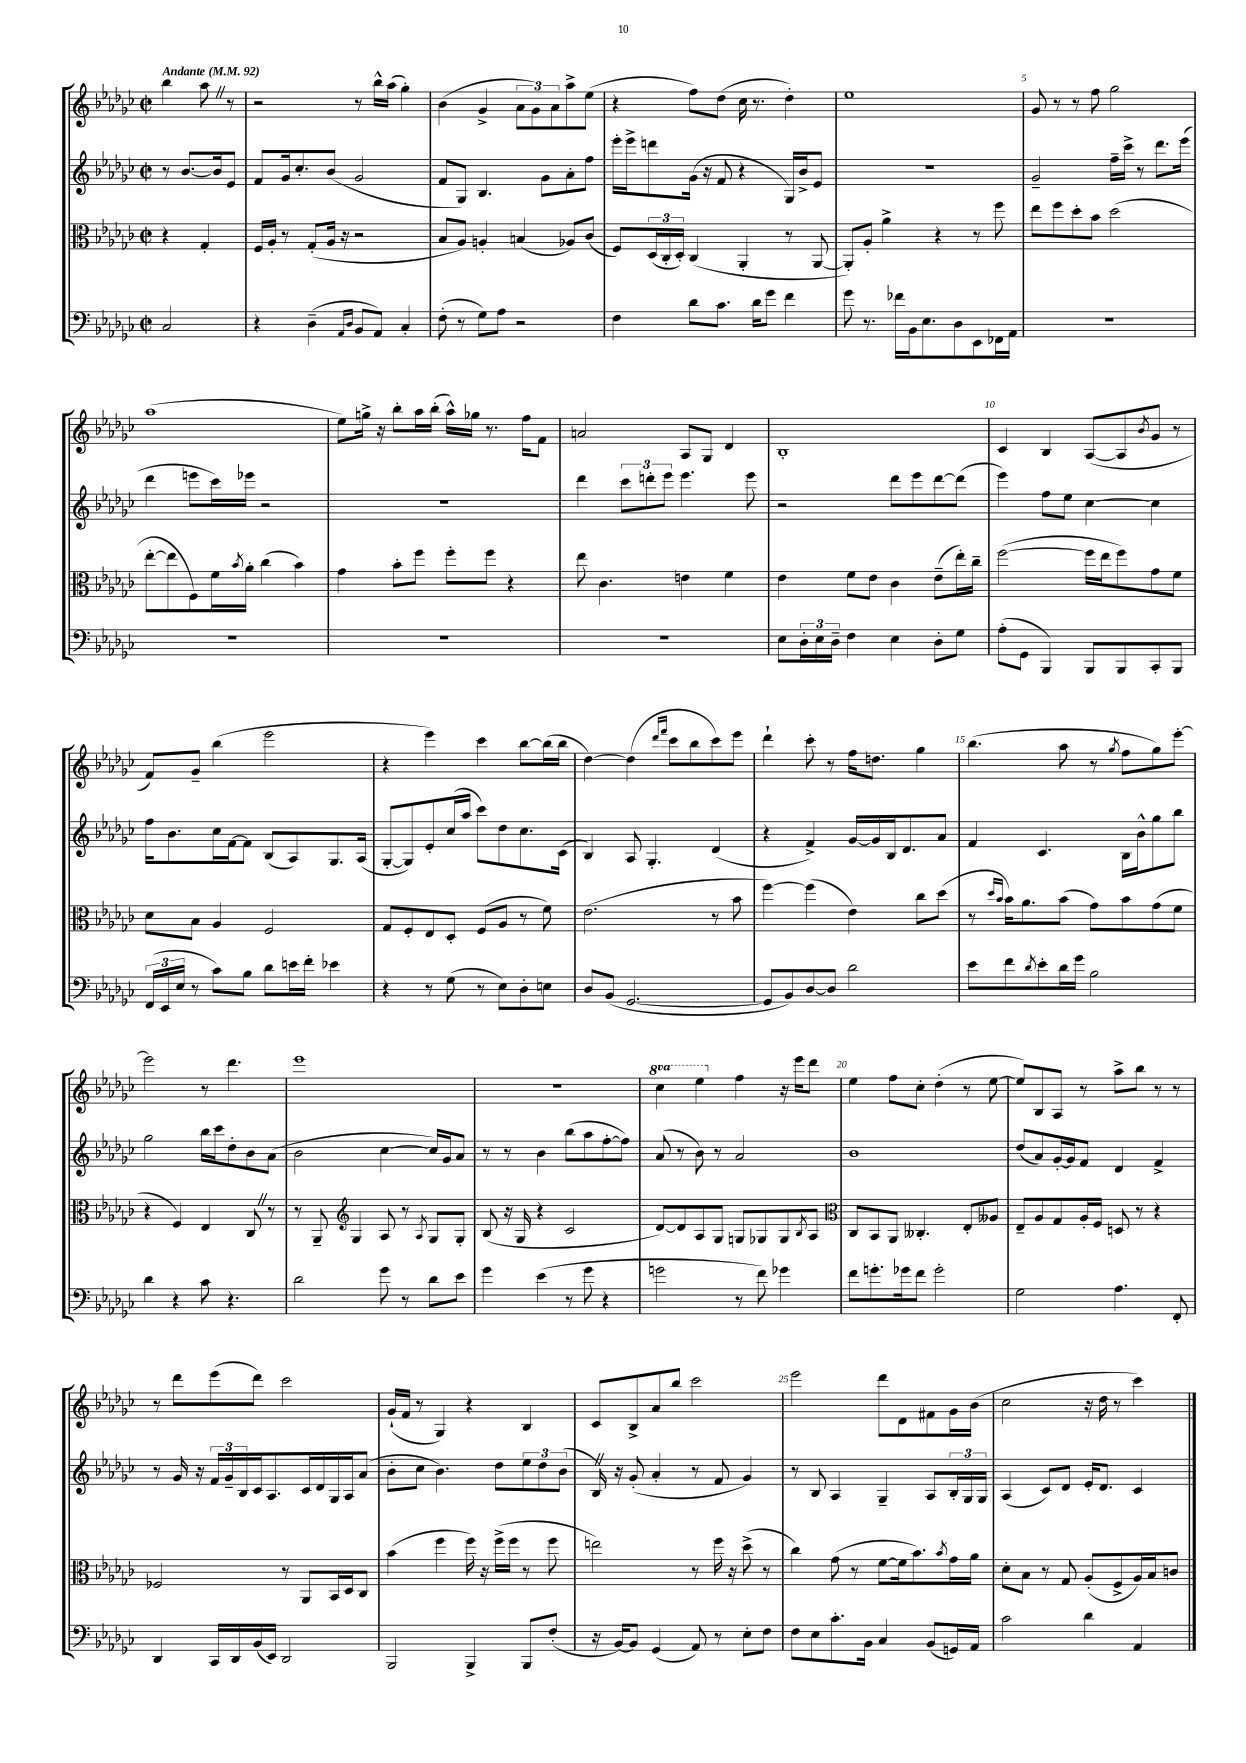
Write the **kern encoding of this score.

**kern	**kern	**kern	**kern
*staff4	*staff3	*staff2	*staff1
*clefF4	*clefC3	*clefG2	*clefG2
*k[b-e-a-d-g-c-]	*k[b-e-a-d-g-c-]	*k[b-e-a-d-g-c-]	*k[b-e-a-d-g-c-]
*M2/2	*M2/2	*M2/2	*M2/2
*met(c|)	*met(c|)	*met(c|)	*met(c|)
*MM92	*MM92	*MM92	*MM92
2C-	4r	8r	4bb-
.	.	[8.b-	.
.	4G-'	.	8aa-
.	.	16b-]	.
.	.	8e-	8r
=	=	=	=
4r	16F	8f	2r
.	16A-'	.	.
.	8r	16g-	.
.	.	8.cc-'	.
(4D-~	(8G-'	.	.
.	16A-	(8b-	.
.	16r	.	.
16qqAA-	.	.	.
16qqD-	.	.	.
8BB-	2r	2g-	8r
8AA-)	.	.	16bb-^^
.	.	.	(16aa-
4C-'	.	.	4gg-')
=	=	=	=
(8F'	8B-	8f	(4b-
8r	8A-)	8G-)	.
8G-)	4A'	4.B-	4g-^
8A-	.	.	.
2r	(4B	.	12a-
.	.	.	12g-)
.	.	8g-	.
.	.	.	12a-
.	8A-)	8a-'	8aa-^
.	(8c-	8ff	(8ee-
=	=	=	=
4F	8F)	16eee-'	4r
.	.	16eee-^	.
.	(24D-	8ddd	.
.	24C-'	.	.
.	24D-')	.	.
8d-	(4C-	(16g-	8ff)
.	.	16r	.
8.c-	.	8f	(8dd-
.	4AA-'	4r	16cc-
16d-	.	.	8.r
8g-	.	.	.
4f	8r	16G-)	4dd-')
.	.	16b-^	.
.	[8AA-	8e-	.
=	=	=	=
8g-	8AA-'])	1r	1ee-
8.r	8A-'	.	.
.	4a-^	.	.
16f-	.	.	.
16BB-	.	.	.
8.E-	.	.	.
.	4r	.	.
8D-	.	.	.
8EE-	8r	.	.
16FF-	8ff	.	.
16AA-	.	.	.
=	=	=	=
1r	8ee-	2g-~	8g-
.	8ff	.	8r
.	8dd-'	.	8r
.	8b-	.	8ff
.	(2dd-	16ff~	2gg-
.	.	16ccc-^	.
.	.	8r	.
.	.	8.ddd-	.
.	.	(16eee-	.
=	=	=	=
1r	[8ee-'	4ddd-	(1aa-
.	8ee-]	.	.
.	8F)	8eee	.
.	16f	16ccc-)	.
.	8qb-	.	.
.	16a-'	16eee-	.
.	(4cc-	2r	.
.	4b-)	.	.
=	=	=	=
1r	4g-	1r	8ee-)
.	.	.	16gg^
.	.	.	16r
.	8b-'	.	8bb-'
.	8ff	.	16aa-
.	.	.	(16bb-'
.	8ff'	.	16aa-^^)
.	.	.	16gg-
.	8ff	.	8.r
.	4r	.	.
.	.	.	16ff
.	.	.	8f
=	=	=	=
1r	8ee-	4ddd-	2a
.	4.c-	.	.
.	.	12ccc-	.
.	.	12ddd'	.
.	.	12eee-	.
.	4e	4.eee-	8A-
.	.	.	8G-
.	4f	.	4d-
.	.	8eee-	.
=	=	=	=
8E-	4e-	2r	1B-'
24D-'	.	.	.
24E-	.	.	.
24D-~	.	.	.
4F	8f	.	.
.	8e-	.	.
4E-	4c-	8ddd-	.
.	.	8eee-	.
8D-'	(8e-~	[8ddd-	.
8G-	16ee-')	(8ddd-]	.
.	16cc-~	.	.
=	=	=	=
(8A-'	([2ff	4eee-)	4c-
8GG-	.	.	.
4BBB-)	.	8ff	4B-
.	.	8ee-	.
8BBB-	16ff]	[4cc-	([8A-
.	16ee-	.	.
8BBB-	8ff)	.	8A-]
.	.	.	8qb-
8CC-'	8g-	4cc-]	8g-
8BBB-	8f	.	8r
=	=	=	=
(24FF	8d-	16ff	8f)
24EE-	.	.	.
.	.	8.b-	.
24E-	.	.	.
8r	8B-	.	8g-~
8c-)	4A-	16cc-	(4bb-
.	.	[16f	.
8B-	.	8f]	.
8d-	2F	(8B-	2eee-
16e	.	8A-)	.
16f'	.	.	.
4e-	.	8.G-	.
.	.	(16A-	.
=	=	=	=
4r	8G-	[8G-'	4r
.	8F'	8G-])	.
8r	8E-	8e-'	4eee-)
(8G-	8D-'	(16cc-	.
.	.	16aa-	.
8r	(8F	8ccc-)	4ccc-
8E-)	8A-	8dd-	.
8D-'	8r	8.cc-	[8bb-
8E	8f)	.	(16bb-]
.	.	(16c-	16bb-
=	=	=	=
8D-	(2.e-	4B-)	[4dd-)
(8BB-	.	.	.
[2.GG-	.	8A-	(4dd-]
.	.	4.G-'	.
.	.	.	16qqddd-
.	.	.	16qqfff
.	.	.	8ccc-
.	.	.	8bb-
.	8r	(4d-	8ccc-)
.	8b-	.	8eee-
=	=	=	=
8GG-]	[4ff)	4r	4ddd-`
8BB-)	.	.	.
[8D-	(4ff]	4f^)	8ccc-'
8D-]	.	.	8r
2d-	4e-)	[16g-	16ff
.	.	16g-]	8.dd
.	.	16B-	.
.	.	8.d-	.
.	8cc-	.	4gg-
.	(8dd-	8a-	.
=	=	=	=
8e-	8r	4f	(4.bb-
.	16qqdd-	.	.
.	16qqb-	.	.
8f	16b-)	.	.
.	8.a-	.	.
8qd-	.	.	.
8e-'	.	4.c-	.
16d-	(8b-	.	8aa-
16g-	.	.	.
2B-	8g-)	.	8r
.	.	.	8qgg-
.	8b-	16B-	8ff
.	.	16b-^^	.
.	(8g-	8gg-	8gg-)
.	8f	8bb-	[8eee-'
=	=	=	=
4d-	4r	2gg-	2eee-]
4r	4F)	.	.
8c-	4E-	16bb-	8r
.	.	16ccc-	.
4.r	.	8dd-'	4.ddd-
.	8C-	8b-	.
.	8r	(8a-	.
=	=	=	=
2d-	8r	2b-	1eee-
.	8AA-~	.	.
*	*clefG2	*	*
.	4G-	.	.
8g-	8A-	[4cc-	.
8r	8r	.	.
.	8qA-	.	.
8d-	8G-	16cc-])	.
.	.	16g-	.
8e-	8G-'	8a-	.
=	=	=	=
4g-	(8B-	8r	1r
.	16r	8r	.
.	16G-	.	.
(4e-	4r	4b-	.
8r	2c-	(8bb-	.
8g-	.	8aa-	.
4r	.	[8ff'	.
.	.	8ff])	.
=	=	=	=
2g	[8d-)	(8a-	4ccc-
.	8d-]	8r	.
.	8A-	8b-)	4eee-
.	8G-	8r	.
8r	8G	2a-	4ff
8f)	8G-	.	.
4g-	8G-	.	16r
.	.	.	16eee-
.	8qB-	.	.
.	8A-	.	8ddd-
=	=	=	=
*	*clefC3	*	*
8f	8C-	1b-	4ee-
8.g'	8BB-	.	.
.	8AA-	.	8ff
16g-	.	.	.
8f	4.C--'	.	8cc-'
2g-'	.	.	(4dd-'
.	8E-'	.	8r
.	8A--	.	[8ee-
=	=	=	=
2G-	8E-~	(8dd-	8ee-])
.	8A-	8a-)	8B-
.	8G-	[16g-'	8A-
.	.	16g-]	.
.	16A-'	8f	8r
.	16F	.	.
4.A-	8D	4d-	8aa-^
.	8r	.	8bb-
.	4r	4f^	8r
8FF'	.	.	8r
=	=	=	=
4DD-	2F-	8r	8r
.	.	16g-	8ddd-
.	.	16r	.
16CC-	.	24f	(8eee-
.	.	24g-~	.
16DD-	.	.	.
.	.	24B-	.
(16BB-	.	16c-	8ddd-)
16EE-)	.	8.A-	.
2DD-	8r	.	2ccc-
.	8AA-	16c-	.
.	.	16d-	.
.	16BB-	16G-	.
.	16D-	16A-	.
.	8C-	(8a-	.
=	=	=	=
2BBB-	(4b-	8b-'	(16g-`
.	.	.	16f
.	.	8cc-	8r
.	4ff	4.b-)	4G-)
4BBB-^	16ff)	.	4r
.	16r	.	.
.	(16ff^	8dd-	.
.	16ff	.	.
8BBB-	8r	12ee-	4B-
.	.	12dd-	.
(8F'	8ff	.	.
.	.	(12b-	.
=	=	=	=
16r	2ee)	16B-)	8c-
[16BB-)	.	16r	.
8BB-]	.	(8g-'	8B-^
(4GG-	.	4a-'	8a-
.	.	.	8bb-
8AA-)	8r	8r	2ccc-
8r	16ff	8f	.
.	16r	.	.
8E-'	(8dd-^	4g-)	.
8F	8r	.	.
=	=	=	=
8F	4cc-)	8r	2eee-
8E-	.	8B-	.
8.c-'	(8g-	4A-	.
.	8r	.	.
16BB-	.	.	.
4C-	[8f	4G-~	8ddd-
.	16f]	.	8d-
.	8.b-)	.	.
(8BB-	.	8A-	8f#
.	8qb-	.	.
16GG)	16g-	24B-'	16g-
.	.	24G-	.
16AA-	16a-	.	(16b-
.	.	24G-	.
=	=	=	=
2c-	8d-'	(4A-	2cc-
.	8B-	.	.
.	8r	8c-)	.
.	8G-	8d-	.
4d-	(8A-'	16e-'	16r
.	.	8.d-	16dd-
.	8F^	.	8r
4AA-	16A-)	4c-	4ccc-)
.	16B-	.	.
.	8c	.	.
==	==	==	==
*-	*-	*-	*-
